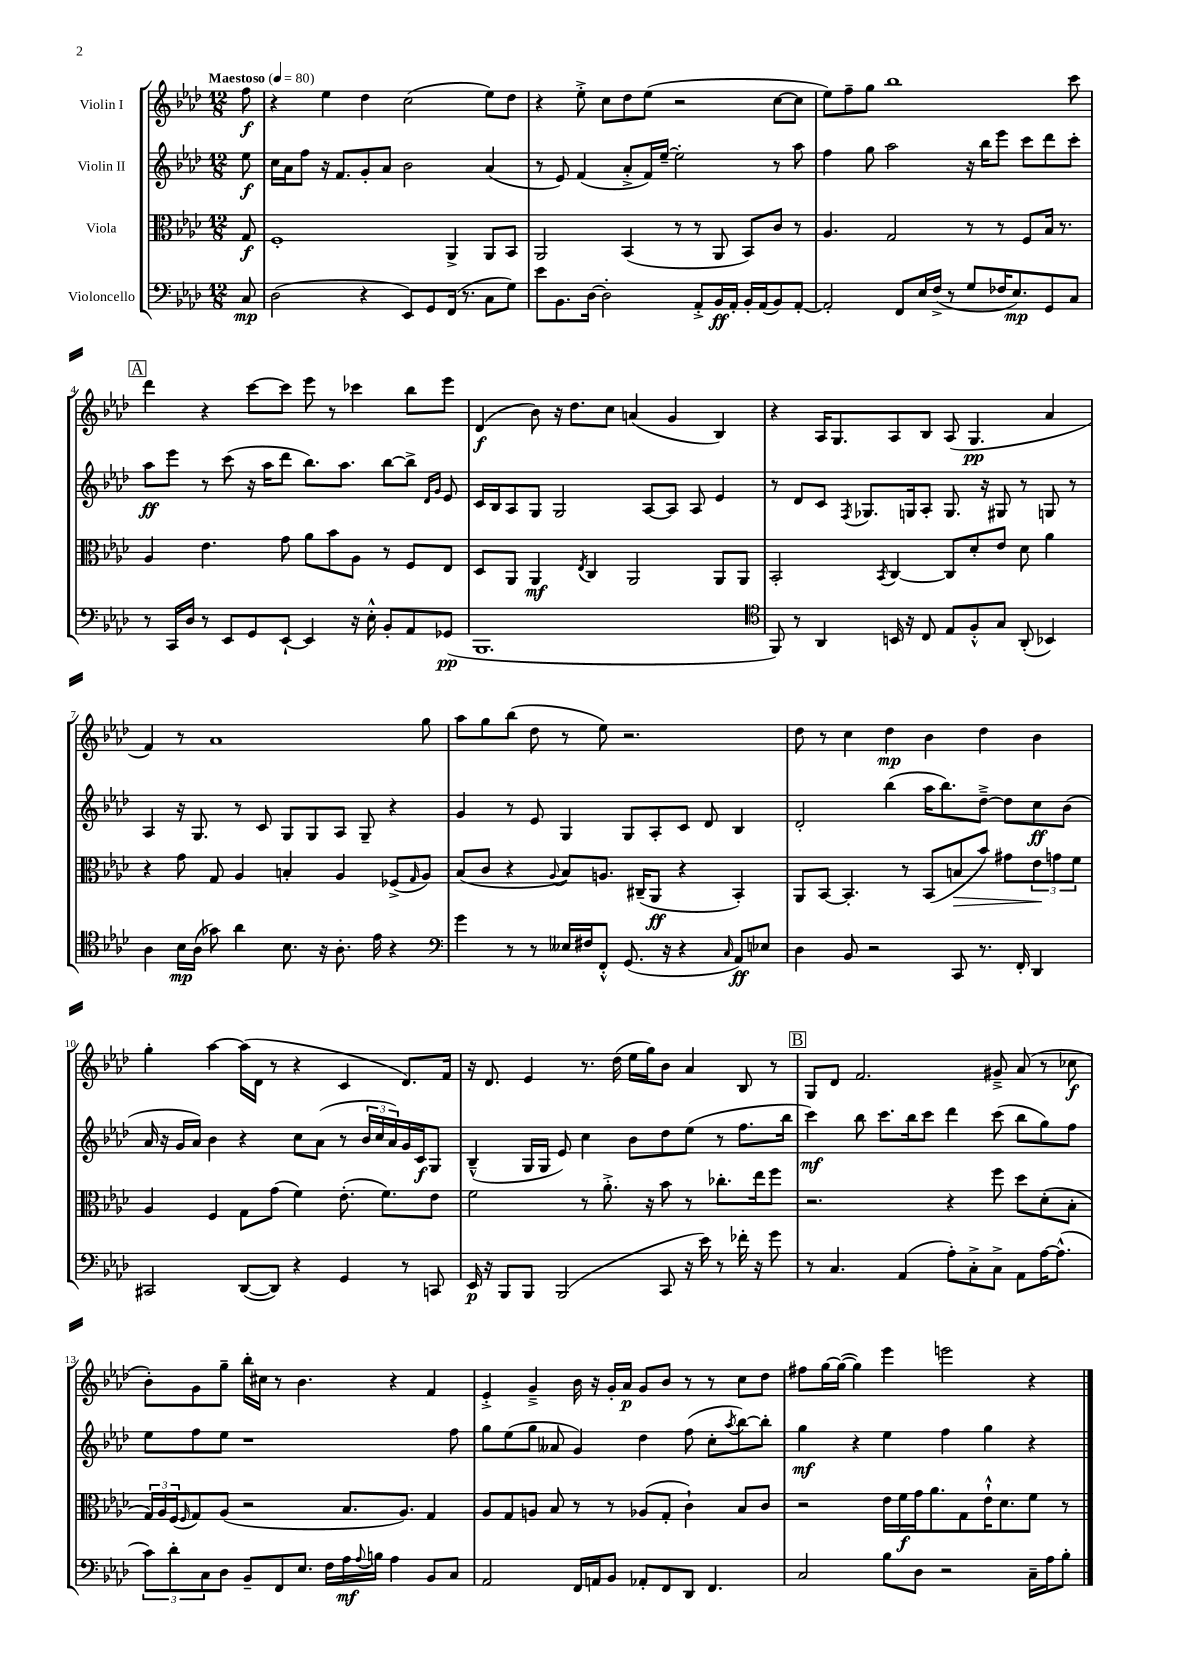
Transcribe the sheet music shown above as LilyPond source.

<<
\new StaffGroup <<
\new Staff = "s0" \with { instrumentName = "Violin I" } {
    \clef treble \key aes \major \numericTimeSignature \time 12/8 \partial 8 \tempo "Maestoso" 4 = 80
    f''8\f |
    r4 ees''4 des''4 c''2( ees''8) des''8 |
    r4 ees''8-.-> c''8 des''8 ees''8( r2 c''8~ c''8 |
    ees''8) f''8-- g''8 bes''1 c'''8 |
    \mark \markup { \box "A" } des'''4 r4 c'''8~ c'''8 ees'''8 r8 ces'''4 bes''8 ees'''8 |
    des'4\f( bes'8) r16 des''8. c''8 a'4( g'4 bes4) |
    r4 aes16 g8. aes8 bes8 aes8( g4.\pp aes'4 |
    f'4) r8 aes'1 g''8 |
    aes''8 g''8 bes''8( des''8 r8 ees''8) r2. |
    des''8 r8 c''4 des''4\mp bes'4 des''4 bes'4 |
    g''4-. aes''4~ aes''16( des'16 r8 r4 c'4 des'8.) f'16 |
    r16 des'8. ees'4 r8. des''16( ees''16 g''16) bes'8 aes'4 bes8 r8 |
    \mark \markup { \box "B" } g8 des'8 f'2. gis'8---> aes'8( r8 ces''8\f |
    bes'8-.) g'8 g''8-- bes''16-. cis''16 r8 bes'4. r4 f'4 |
    ees'4-.-> g'4---> bes'16 r16 g'16-. aes'16\p g'8 bes'8 r8 r8 c''8 des''8 |
    fis''8 g''16~ g''16~( g''4) ees'''4 e'''2 r4 \bar "|." |
}
\new Staff = "s1" \with { instrumentName = "Violin II" } {
    \clef treble \key aes \major \numericTimeSignature \time 12/8 \partial 8
    ees''8\f |
    c''16 aes'16 f''8 r16 f'8. g'8-. aes'8 bes'2 aes'4( |
    r8 ees'8) f'4( aes'8-.-> f'16) ees''16~-- ees''2-. r8 aes''8 |
    f''4 g''8 aes''2 r16 bes''16 ees'''8 c'''8 des'''8 c'''8-. |
    \mark \markup { \box "A" } aes''8\ff ees'''8 r8 c'''8( r16 aes''16 des'''8 bes''8.) aes''8. bes''8~ bes''8-> \grace { des'16 g'16 } ees'8 |
    c'16 bes16 aes8 g8 g2 aes8~ aes8 aes8 ees'4 |
    r8 des'8 c'8 \acciaccatura { f8 } ges8. g16 aes8-. g8. r16 gis8 r8 g8 r8 |
    aes4 r16 g8. r8 c'8 g8 g8 aes8 g8-- r4 |
    g'4 r8 ees'8 g4 g8 aes8-. c'8 des'8 bes4 |
    des'2-. bes''4( aes''16 bes''8.) des''8~---> des''8 c''8\ff bes'8( |
    aes'16 r16 g'16 aes'16) bes'4 r4 c''8 aes'8( r8 \tuplet 3/2 { bes'16 c''16 aes'16) } g'16 c'16\f g8 |
    bes4---^( g16 g16 ees'8) c''4 bes'8 des''8 ees''8( r8 f''8. bes''16 |
    \mark \markup { \box "B" } c'''4\mf) bes''8 c'''8. bes''16 c'''8 des'''4 c'''8( bes''8 g''8) f''8 |
    ees''8 f''8 ees''8 r1 f''8 |
    g''8 ees''8( g''8 aeses'8 g'4) des''4 f''8( c''8-. \acciaccatura { aes''8 } bes''8~) bes''8-. |
    g''4\mf r4 ees''4 f''4 g''4 r4 \bar "|." |
}
\new Staff = "s2" \with { instrumentName = "Viola" } {
    \clef alto \key aes \major \numericTimeSignature \time 12/8 \partial 8
    g8\f |
    f1-. aes,4-> aes,8 bes,8 |
    aes,2 bes,4( r8 r8 aes,8 bes,8) c'8 r8 |
    aes4. g2 r8 r8 f8 bes16 r8. |
    \mark \markup { \box "A" } aes4 ees'4. g'8 aes'8 bes'8 aes8 r8 f8 ees8 |
    des8 aes,8 aes,4\mf \acciaccatura { ees8 } c4 aes,2 aes,8 aes,8 |
    bes,2-. \acciaccatura { bes,8 } c4~ c8 des'8-. ees'8 des'8 aes'4 |
    r4 g'8 g8 aes4 b4-. aes4 fes8->( \grace { g16 } aes8) |
    bes8( c'8 r4 \appoggiatura { aes8 } bes8) a8. cis16--( aes,8\ff r4 bes,4-.) |
    aes,8 bes,8~ bes,4.-. r8 bes,8( b8\> bes'8) gis'8 \tuplet 3/2 { ees'8\! g'8 f'8 } |
    aes4 f4 g8 g'8( f'4) ees'8.-.( f'8.) ees'8 |
    f'2 r8 aes'8.-.-> r16 bes'8 r8 ces''8.-. ees''16 f''8 |
    \mark \markup { \box "B" } r2. r4 f''8 des''8 des'8-.( bes8-. |
    \tuplet 3/2 { g16) aes16 f16( } \grace { f16 } g8) aes8( r2 bes8. aes8.) g4 |
    aes8 g8 a8 bes8 r8 r8 aes8( g8-. c'4-!) bes8 c'8 |
    r2 ees'16 f'16\f g'16 aes'8. g8 ees'16-!-^ des'8. f'8 r8 \bar "|." |
}
\new Staff = "s3" \with { instrumentName = "Violoncello" } {
    \clef bass \key aes \major \numericTimeSignature \time 12/8 \partial 8
    c8\mp |
    des2( r4 ees,8) g,8 f,16( r8. c8 g8) |
    ees'8 bes,8. des16~ des2-. aes,8-.-> bes,16\ff aes,16-. bes,16-. aes,16( bes,8) aes,8~-. |
    aes,2-. f,8 ees16 f16->( r8 g8 fes16 ees8.\mp) g,8 c8 |
    \mark \markup { \box "A" } r8 c,16 des16 r8 ees,8 g,8 ees,8~-! ees,4 r16 ees16-.-^ bes,8-. aes,8 ges,8\pp( |
    bes,,1. |
    \clef tenor f,8) r8 aes,4 b,16 r16 c8 ees8 f8-.-^ g8 aes,8-.( bes,4) |
    aes4 bes16\mp aes16( ges'8) aes'4 bes8. r16 aes8.-. ees'16 r4 |
    \clef bass g'4 r8 r8 eeses16 fis16 f,8-.-^ g,8.( r16 r4 \grace { c16 } aes,8\ff) ees8 |
    des4 bes,8 r2 c,8 r8. f,16-. des,4 |
    cis,2 des,8~( des,8) r4 g,4 r8 c,8 |
    ees,16\p r16 bes,,8 bes,,8 bes,,2( c,8 r16 ees'16) r8 fes'16-. r16 g'8 |
    \mark \markup { \box "B" } r8 c4. aes,4( aes8-.) c8-.-> c8-> aes,8 aes16~ aes8.-^( |
    \tuplet 3/2 { c'8) des'8-. c8 } des8 bes,8-- f,8 ees8. f16 aes16\mf \appoggiatura { aes8 } b16 aes4 bes,8 c8 |
    aes,2 f,16 a,16 bes,8 aes,8-. f,8 des,8 f,4. |
    c2 bes8 des8 r2 c16-- aes16 bes8-. \bar "|." |
}
>>
>>
